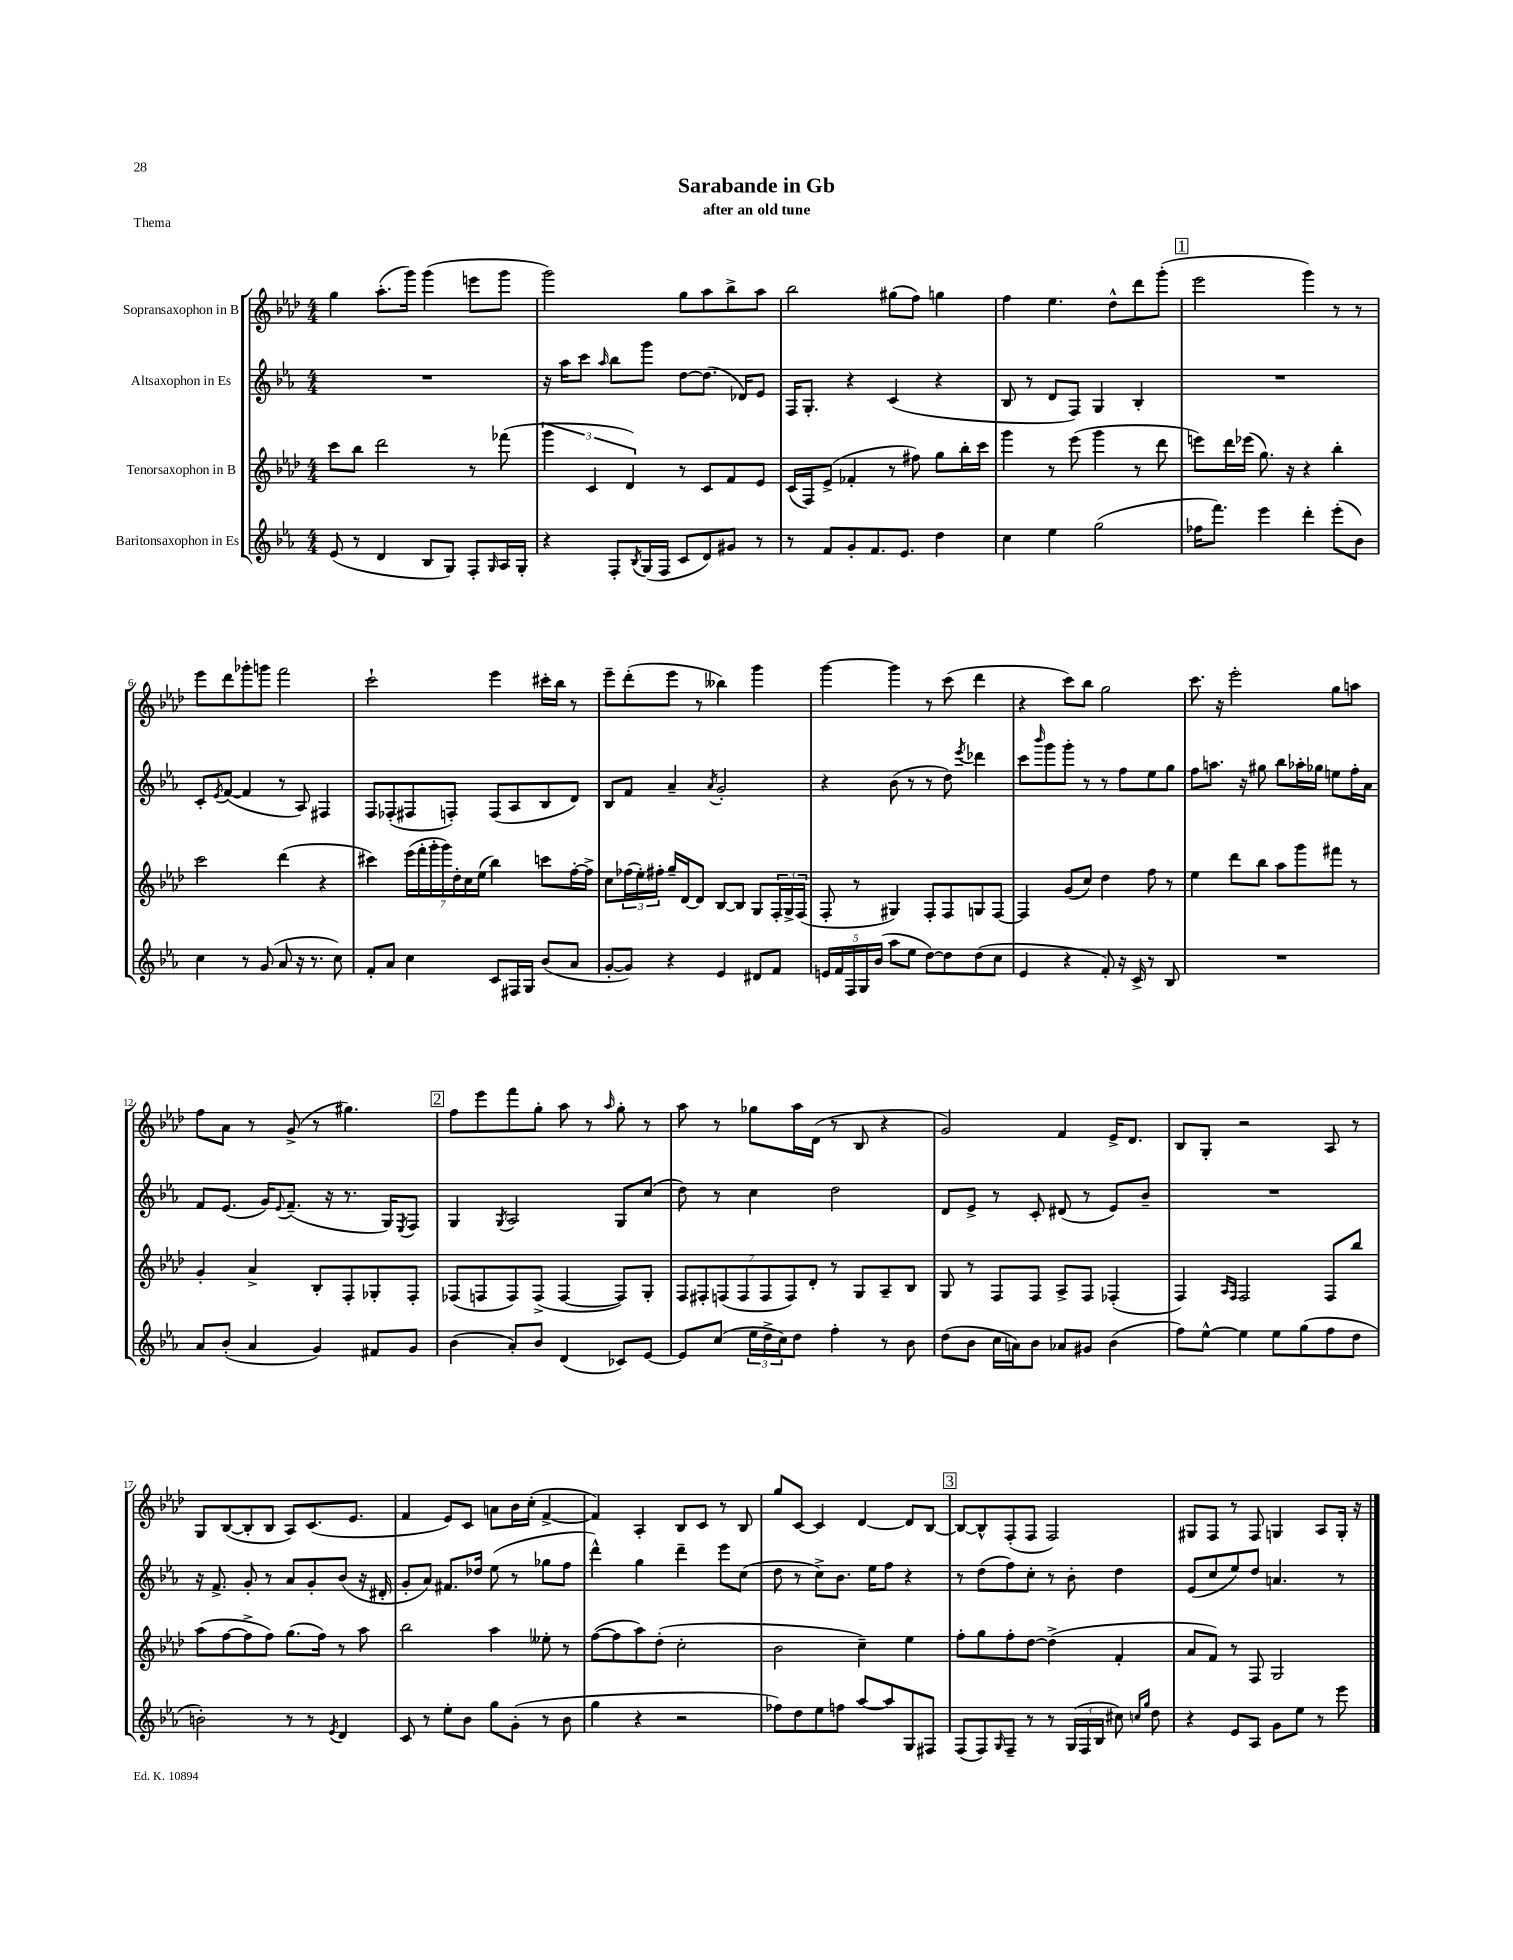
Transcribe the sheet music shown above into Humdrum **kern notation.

**kern	**kern	**kern	**kern
*staff4	*staff3	*staff2	*staff1
*clefG2	*clefG2	*clefG2	*clefG2
*k[b-e-a-]	*k[b-e-a-d-]	*k[b-e-a-]	*k[b-e-a-d-]
*M4/4	*M4/4	*M4/4	*M4/4
(8e-	8ccc	1r	4gg
8r	8bb-	.	.
4d	2ddd-	.	(8.aa-'
.	.	.	16ggg)
8B-	.	.	(4ggg
8G)	.	.	.
8F'	8r	.	8eee
16qqG	.	.	.
16A-	(8fff-	.	8ggg
16G'	.	.	.
=	=	=	=
4r	6ggg	16r	2ggg)
.	.	16aa-	.
.	.	8ccc	.
.	6c	.	.
.	.	16qqaa-	.
8F'	.	8bb-	.
.	6d-)	.	.
8qB-	.	.	.
(16G	.	8ggg	.
16F	.	.	.
8c	8r	[8dd	8gg
8d)	8c	(8.dd]	8aa-
8g#	8f	.	8bb-^
.	.	16d-)	.
8r	8e-	8e-	8aa-
=	=	=	=
8r	(16c	16F	2bb-
.	16F)	8.G'	.
8f	(8e-^	.	.
8g'	4f-'	4r	.
8.f	.	.	.
.	8r	(4c	(8gg#
8.e-	.	.	.
.	8ff#)	.	8ff)
4dd	8gg	4r	4gg
.	16bb-'	.	.
.	16ccc	.	.
=	=	=	=
4cc	4ggg	8B-	4ff
.	.	8r	.
4ee-	8r	8d	4.ee-
.	(8eee-	8F)	.
(2gg	4ggg	4G	.
.	.	.	8dd-^^
.	8r	4B-'	8ddd-
.	8ddd-	.	(8ggg'
=	=	=	=
16ff-	8eee)	1r	2eee-
8.fff)	.	.	.
.	16ddd-	.	.
.	(16eee-	.	.
4eee-	8.gg)	.	.
.	16r	.	.
4ddd'	4r	.	4ggg)
(8eee-'	4bb-'	.	8r
8b-)	.	.	8r
=	=	=	=
4cc	2ccc	8c'	8eee-
.	.	8qe-	.
.	.	([8f	8ddd-
8r	.	4f]	8ggg-'
(8g	.	.	8ggg
8a-	(4ddd-	8r	2fff
16r	.	8A-)	.
8.r	.	.	.
.	4r	4F#	.
8cc)	.	.	.
=	=	=	=
8f'	4ccc#)	8F	2ccc`
8a-	.	(8F-'	.
4cc	(28eee-	8F#	.
.	28fff'	.	.
.	28ggg'	.	.
.	28ggg)	.	.
.	.	8F')	.
.	28dd-'	.	.
.	28cc	.	.
.	(28ee-	.	.
8c	4bb-)	(8F	4eee-
16F#	.	8A-	.
16G	.	.	.
(8b-	8ccc	8B-	16ccc#'
.	.	.	16bb-
8a-	[16ff'	8d)	8r
.	16ff^]	.	.
=	=	=	=
[8g'	8cc	8B-	8eee-~
8g])	(24ff-	8f	(8ddd-'
.	24ee-')	.	.
.	24ff#'	.	.
4r	16gg~	4a-~	8eee-
.	[16d-	.	.
.	8d-]	.	8r
.	.	8qa-	.
4e-	[8B-	2g'	4bb--)
.	8B-]	.	.
8d#	8G	.	4ggg
8f	24F'	.	.
.	24G^	.	.
.	(24F	.	.
=	=	=	=
20e	8F'	4r	[4ggg
20f	.	.	.
20F	.	.	.
.	8r	.	.
20G	.	.	.
(20b-	.	.	.
8aa-	4G#)	(8b-	4ggg]
8ee-	.	8r	.
[8dd)	8F'	8r	8r
8dd]	8F	8dd)	(8ccc
.	.	8qeee-	.
(8dd	8G	4ddd-	4ddd-
8cc	[8F	.	.
=	=	=	=
4e-	4F]	8ccc	4r
.	.	16qqbbb-	.
.	.	8ggg	.
4r	(8g	8ggg'	8ccc)
.	8cc)	8r	8bb-
8f')	4dd-	8r	2gg
16r	.	8ff	.
16c^	.	.	.
8r	8ff	8ee-	.
8B-	8r	8gg	.
=	=	=	=
1r	4ee-	8ff	8.ccc
.	.	8.aa	.
.	.	.	16r
.	8ddd-	.	2eee-'
.	.	16r	.
.	8bb-	8gg#	.
.	8aa-	8bb-	.
.	8ggg	16aa-'	.
.	.	16gg-	.
.	8fff#	8ee	8gg
.	8r	16ff'	8aa
.	.	16a-	.
=	=	=	=
8a-	4g'	8f	8ff
(8b-'	.	(8.e-	8a-
4a-	4a-^	.	8r
.	.	16g)	.
.	.	8qqe-	.
.	.	(8.f~	(8g^
4g)	8B-'	.	8r
.	.	16r	.
.	8F'	8.r	4.gg#)
8f#	8G-'	.	.
.	.	16G)	.
.	.	8qE-	.
8g	8F'	8F	.
=	=	=	=
(4b-	(8F-	4G	8ff
.	8F	.	8eee-
.	.	8qG	.
8a-')	8F)	2A-	8fff
8b-	(8F^	.	8gg'
(4d	[4F	.	8aa-
.	.	.	8r
.	.	.	16qqaa-
8c-)	8F])	8G	8gg'
[8e-	8G'	(8cc	8r
=	=	=	=
8e-]	14F	8dd)	8aa-
.	14F#'	.	.
(8cc	.	8r	8r
.	(14F	.	.
.	14F	.	.
24ee-	.	4cc	8gg-
.	14F	.	.
24dd^	.	.	.
24cc)	.	.	.
.	14F)	.	.
8dd	.	.	16aa-
.	14d-'	.	.
.	.	.	(16d-
4ff'	8r	2dd	8r
.	8G	.	8B-
8r	8A-~	.	4r
8b-	8B-	.	.
=	=	=	=
(8dd	8G	8d	2g)
8b-	8r	8e-^	.
16cc	8F	8r	.
16a)	.	.	.
8b-	8F	8c'	.
8a-	8A-^	(8d#	4f
8g#	8F	8r	.
(4b-	(4F-'	8e-)	16e-^
.	.	.	8.d-
.	.	8b-~	.
=	=	=	=
8ff)	4F)	1r	8B-
[8ee-^^	.	.	8G'
.	16qqA-	.	.
.	16qqF	.	.
4ee-]	2F	.	2r
8ee-	.	.	.
(8gg	.	.	.
8ff	8F	.	8A-
8dd	8bb-	.	8r
=	=	=	=
2b')	(8aa-	16r	8G
.	.	8.f^	.
.	[8ff	.	([8B-
.	8ff^]	8g'	8B-']
.	8ff)	8r	8B-
8r	(8.gg	8a-	8A-)
8r	.	8g'	(8.c
.	16ff)	.	.
8qe-	.	.	.
4d	8r	(8b-	.
.	.	.	8.e-
.	8aa-	16r	.
.	.	16d#'	.
=	=	=	=
8c	2bb-	8g'	4f
8r	.	8a-)	.
8ee-'	.	8.f#	8e-)
8b-	.	.	8c
.	.	16dd-	.
8gg	4aa-	(8ee-	8a
(8g'	.	8r	16b-
.	.	.	(16cc'
8r	8ee--'	8gg-	[4f^
8b-	8r	8ff	.
=	=	=	=
4gg	([8ff	4ddd^^)	4f])
.	8ff]	.	.
4r	8aa-)	4gg	4A-'
.	(8dd-'	.	.
2r	2cc'	4ddd~	8B-
.	.	.	8c
.	.	8eee-	8r
.	.	(8cc	8B-
=	=	=	=
8ff-)	2b-	8dd	8gg
8dd	.	8r	[8c
8ee-	.	8cc^)	4c]
8ff	.	8.b-	.
[8aa-	4cc~)	.	[4d-
.	.	16ee-	.
8aa-]	.	8ff	.
8G	4ee-	4r	8d-]
8F#	.	.	[8B-
=	=	=	=
(8F	8ff'	8r	8B-_
8F)	8gg	(8dd	8B-^^]
16qqG	.	.	.
8F~	8ff'	8ff)	(8F'
8r	[8dd-	8cc'	8F
8r	(4dd-^]	8r	2F)
(24G	.	8b-'	.
24F	.	.	.
24B-	.	.	.
8cc#)	4f'	4dd	.
16qqcc	.	.	.
16qqgg	.	.	.
8dd	.	.	.
=	=	=	=
4r	8a-	(8e-	8G#
.	8f)	8cc	8F
8e-	8r	8ee-)	8r
8A-	8F	8dd	8F
8g	2G	4.a	4G
8ee-	.	.	.
8r	.	.	8A-
8eee-	.	8r	16G'
.	.	.	16r
==	==	==	==
*-	*-	*-	*-
